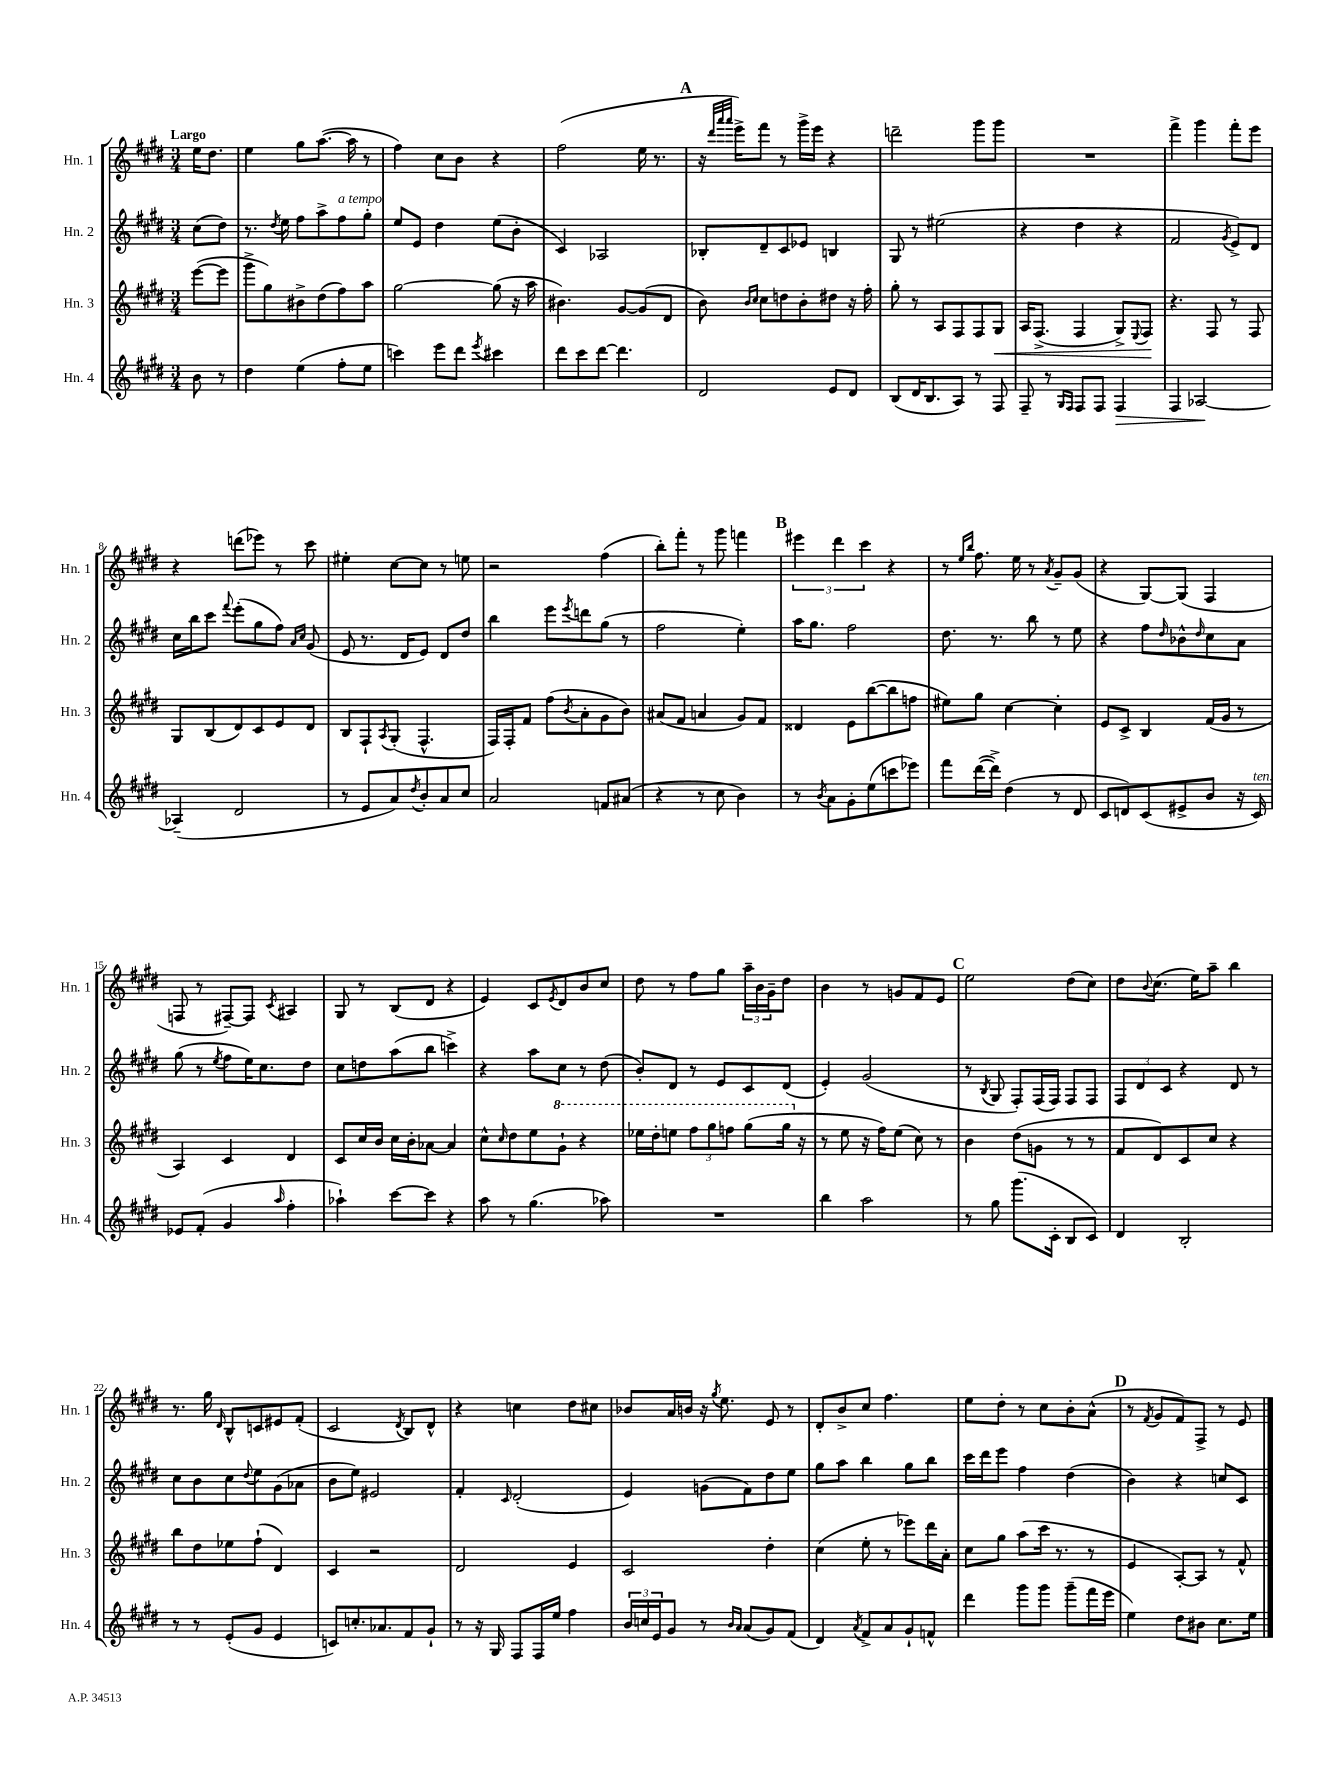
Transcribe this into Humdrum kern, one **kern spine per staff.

**kern	**kern	**kern	**kern
*staff4	*staff3	*staff2	*staff1
*clefG2	*clefG2	*clefG2	*clefG2
*k[f#c#g#d#]	*k[f#c#g#d#]	*k[f#c#g#d#]	*k[f#c#g#d#]
*M3/4	*M3/4	*M3/4	*M3/4
8b\	([8eee\L	(8cc#\L	16ee\LK
.	.	.	8.dd#\J
8r	8eee\]J	8dd#\J)	.
=	=	=	=
4dd#\	8ggg#^\L	8.r	4ee\
.	8gg#\)	.	.
.	.	8qdd#/	.
.	.	16ee\	.
(4ee\	8b#^\	8ff#\L	8gg#\L
.	(8dd#\	8aa^\	([8.aa\J
8ff#'\L	8ff#\)	8ff#\	.
.	.	.	16aa\]
8ee\J	8aa\J	8gg#'\J	8r
=	=	=	=
4ccc\)	[2gg#\	8ee/L	4ff#\)
.	.	8e/J	.
8eee\L	.	4dd#\	8cc#\L
8ddd#\J	.	.	8b\J
8qeee/	.	.	.
4ccc#\	(8gg#\]	(8ee\L	4r
.	16r	8b'\J	.
.	16aa\	.	.
=	=	=	=
8ddd#\L	4.b#\)	4c#/)	(2ff#\
8ccc#\	.	.	.
[8ddd#\J	.	2A-/	.
4.ddd#\]	[8g#/L	.	.
.	(8g#/]	.	16ee\
.	.	.	8.r
.	8d#/J	.	.
=	=	=	=
2d#/	8b\)	8B-'/L	16r
.	.	.	32qqddd#/LLL
.	.	.	32qqaaa/
.	.	.	32qqaaa/JJJ
.	.	.	16eee^\LK)
.	16qqb/LL	.	.
.	16qqcc#/JJ	.	.
.	8cc#\L	8d#~/	8fff#\J
.	8dd\	8c#/	8r
.	8b'\	8e-/J	16ggg#^\LL
.	.	.	16eee\JJ
8e/L	8dd#\J	4B/	4r
8d#/J	16r	.	.
.	16ff#'\	.	.
=	=	=	=
(8B/L	8gg#'\	8G#/	2ddd~\
16d#/K	8r	8r	.
8.B/	.	.	.
.	8A/L	(2ee#\	.
8A/J)	8F#/	.	.
8r	8F#/	.	8ggg#\L
8F#/	8G#/J	.	8ggg#\J
=	=	=	=
8F#~/	16A/LK	4r	2.r
.	(8.F#^/J	.	.
8r	.	.	.
16qqG#/LL	.	.	.
16qqF#/JJ	.	.	.
8F#/L	4F#/	4dd#\	.
8F#/J	.	.	.
4F#/	8G#^/L)	4r	.
.	8qqE/	.	.
.	8F#/J	.	.
=	=	=	=
4F#/	4.r	2f#/	4fff#^\
[2A-/	.	.	4ggg#\
.	8F#/	.	.
.	.	8qg#/	.
.	8r	8e^/L)	8fff#'\L
.	8F#/	8d#/J	8eee\J
=	=	=	=
(4A-~/]	8G#/L	16cc#\LL	4r
.	.	16bb\J	.
.	(8B/	8ccc#\J	.
.	.	8qqfff#/	.
2d#/	8d#/)	(8eee'\L	(8ddd\L
.	8c#/	8gg#\	8eee-\J)
.	8e/	8ff#\J)	8r
.	.	16qqa/LL	.
.	.	16qqcc#/JJ	.
.	8d#/J	(8g#/	8ccc#\
=	=	=	=
8r	8B/L	8e/	4ee#'\
8e/L	8F#`/	8.r	.
.	8qA/	.	.
8a/)	(8G#'/J	.	[8cc#\L
.	.	16d#/LK	.
8qdd#/	.	.	.
8b'/	4.F#^^/	8e/J)	8cc#\]J
8a/	.	8d#/L	8r
8cc#/J	.	8dd#/J	8ee\
=	=	=	=
2a/	16F#/LL)	4bb\	2r
.	16F#'/J	.	.
.	8f#/J	.	.
.	(8ff#\L	8eee\L	.
.	8qb/	8qeee/	.
.	8a'\	8ddd\	.
8f/L	8g#\	(8gg#\J	(4ff#\
(8a#/J	8b\J)	8r	.
=	=	=	=
4r	(8a#/L	2ff#\	8bb'\L)
.	8f#/J	.	8fff#'\J
8r	4a/	.	8r
8cc#\	.	.	8ggg#\
4b\)	8g#/L)	4ee'\)	4fff\
.	8f#/J	.	.
=	=	=	=
8r	4d##/	16aa\LK	6eee#\
.	.	8.gg#\J	.
8qb/	.	.	.
8a\L	.	.	.
.	.	.	6ddd#\
8g#'\	8e\L	2ff#\	.
.	.	.	6ccc#\
(8ee\	([8bb\	.	.
8ccc\	8bb\]	.	4r
8eee-\J)	8ff\J	.	.
=	=	=	=
8fff#\L	8ee#\L)	8.dd#\	8r
.	.	.	16qqee/LL
.	.	.	16qqbb/JJ
([16ddd#\L	8gg#\J	.	8.ff#\
16ddd#^\]JJ)	.	8.r	.
(4dd#\	[4cc#\	.	.
.	.	.	16ee\
.	.	8bb\	8r
.	.	.	8qa/
8r	4cc#'\]	8r	8g#~/L
8d#/	.	8ee\	(8g#/J
=	=	=	=
8c#/L	8e/L	4r	4r
8d/)	8c#^/J	.	.
(8c#/	4B/	8ff#\L	[8G#/L)
.	.	16qqdd#/	.
8e#^/	.	8b-^^\	(8G#/]J
.	.	16qqdd#/	.
8b/J	(16f#/LL	8cc#\	4F#/
.	16g#/JJ	.	.
16r	8r	8a\J	.
16c#/)	.	.	.
=	=	=	=
8e-/L	4A/)	(8gg#\	8F/
(8f#'/J	.	8r	8r
.	.	8qee/	.
4g#/	4c#/	8ff#\L	[8F#~/L)
.	.	16ee\K)	8F#/]J
.	.	8.cc#\	.
16qqaa/	.	.	8qc#/
4ff#'\	4d#/	.	4A#/
.	.	8dd#\J	.
=	=	=	=
4aa-`\)	8c#/L	8cc#\L	8G#/
.	16cc#/L	8dd\	8r
.	16b/JJ	.	.
[8ccc#\L	16cc#\LL	(8aa\	(8B/L
.	16b'\J	.	.
8ccc#\]J	[8a-\J	8bb\J	8d#/J
4r	4a-/]	4ccc^\)	4r
=	=	=	=
8aa\	8cc#^^\L	4r	4e/)
.	16qqcc#/	.	.
8r	8dd#\	.	.
(4.gg#\	8ee\	8aa\L	8c#/L
.	.	.	8qe/
.	8gg#`\J	8cc#\J	8d#/
.	4r	8r	8b/
8aa-\)	.	(8dd#\	8cc#/J
=	=	=	=
2.r	16eee-\LL	8b'/L)	8dd#\
.	16ddd#'\J	.	.
.	8eee\J	8d#/J	8r
.	12fff#\L	8r	8ff#\L
.	12ggg#\	.	.
.	.	8e/L	8gg#\J
.	12fff\J	.	.
.	(8ggg#\L	8c#/	24aa~\LL
.	.	.	24b\
.	.	.	24g#~\J
.	16ggg#\Jk	(8d#/J	8dd#\J
.	16r	.	.
=	=	=	=
4bb\	8r	4e'/)	4b\
.	8ee\	.	.
2aa\	16r	(2g#/	8r
.	16ff#\LK)	.	.
.	(8ee\J	.	8g/L
.	8cc#\)	.	8f#/
.	8r	.	8e/J
=	=	=	=
8r	4b\	8r	2ee\
.	.	8qB/	.
8gg#\	.	8G#/	.
(8.ggg#\L	(8dd#\L	8F#'/L)	.
.	8g\J	(16F#/L	.
16c#'\Jk	.	16F#/JJ)	.
8B/L	8r	8F#/L	(8dd#\L
8c#/J)	8r	8F#/J	8cc#\J)
=	=	=	=
4d#/	8f#/L	12F#/L	8dd#\L
.	.	12d#/	.
.	.	.	8qqb/
.	8d#/)	.	(8.cc#\J
.	.	12c#/J	.
2B'/	8c#/	4r	.
.	.	.	16ee\LK)
.	8cc#/J	.	8aa~\J
.	4r	8d#/	4bb\
.	.	8r	.
=	=	=	=
8r	8bb\L	8cc#\L	8.r
8r	8dd#\	8b\	.
.	.	.	16gg#\
.	.	.	16qqd#/
(8e'/L	8ee-\	8cc#\	8B^^/L
.	.	8qqdd#/	.
8g#/J	(8ff#`\J	8ee\	8c/
4e/	4d#/)	(8g#\	8e#/
.	.	8a-\J	(8f#'/J
=	=	=	=
8c/L)	4c#/	8b\L	2c#/
8.cc'/	.	8ee\J)	.
.	2r	2e#/	.
8.a-/	.	.	.
.	.	.	8qd#/
8f#/	.	.	8B/L)
8g#`/J	.	.	8d#^^/J
=	=	=	=
8r	2d#/	4f#'/	4r
16r	.	.	.
16G#/	.	.	.
.	.	16qqc#/	.
8F#/L	.	(2d#'/	4cc\
16F#/L	.	.	.
16ee/JJ	.	.	.
4ff#\	4e/	.	8dd#\L
.	.	.	8cc#\J
=	=	=	=
24b/LL	2c#/	4e/)	8b-/L
24cc/	.	.	.
24e/J	.	.	.
8g#/J	.	.	16a/L
.	.	.	16b/JJ
8r	.	(8g\L	16r
.	.	.	8qgg#/
.	.	.	8.ee\
16qqb/LL	.	.	.
16qqa/JJ	.	.	.
(8a/L	.	8f#\)	.
8g#/)	4dd#'\	8dd#\	8e/
(8f#/J	.	8ee\J	8r
=	=	=	=
4d#/)	(4cc#\	8gg#\L	8d#'/L
.	.	8aa\J	8b^/
8qa/	.	.	.
8f#^/L	8ee'\	4bb\	8cc#/J
8a/	8r	.	4.ff#\
8g#`/	8eee-\L)	8gg#\L	.
8f^^/J	16ddd#\L	8bb\J	.
.	16a'\JJ	.	.
=	=	=	=
4ddd#\	8cc#\L	16ccc#\LL	8ee\L
.	.	16ddd#\J	.
.	8gg#\J	8eee\J	8dd#'\J
8ggg#\L	(8aa\L	4ff#\	8r
8ggg#\J	16ccc#\Jk	.	8cc#\L
.	8.r	.	.
(8ggg#~\L	.	(4dd#\	8b'\
16fff#\L	8r	.	(8a^^\J
16eee\JJ	.	.	.
=	=	=	=
4ee\)	4e/	4b\)	8r
.	.	.	8qf#/
.	.	.	8g#/L
8dd#\L	[8A'/L)	4r	8f#/)
8b#\J	8A/]J	.	8F#^/J
8.cc#\L	8r	8cc/L	8r
.	8f#^^/	8c#/J	8e/
16ee\Jk	.	.	.
==	==	==	==
*-	*-	*-	*-
